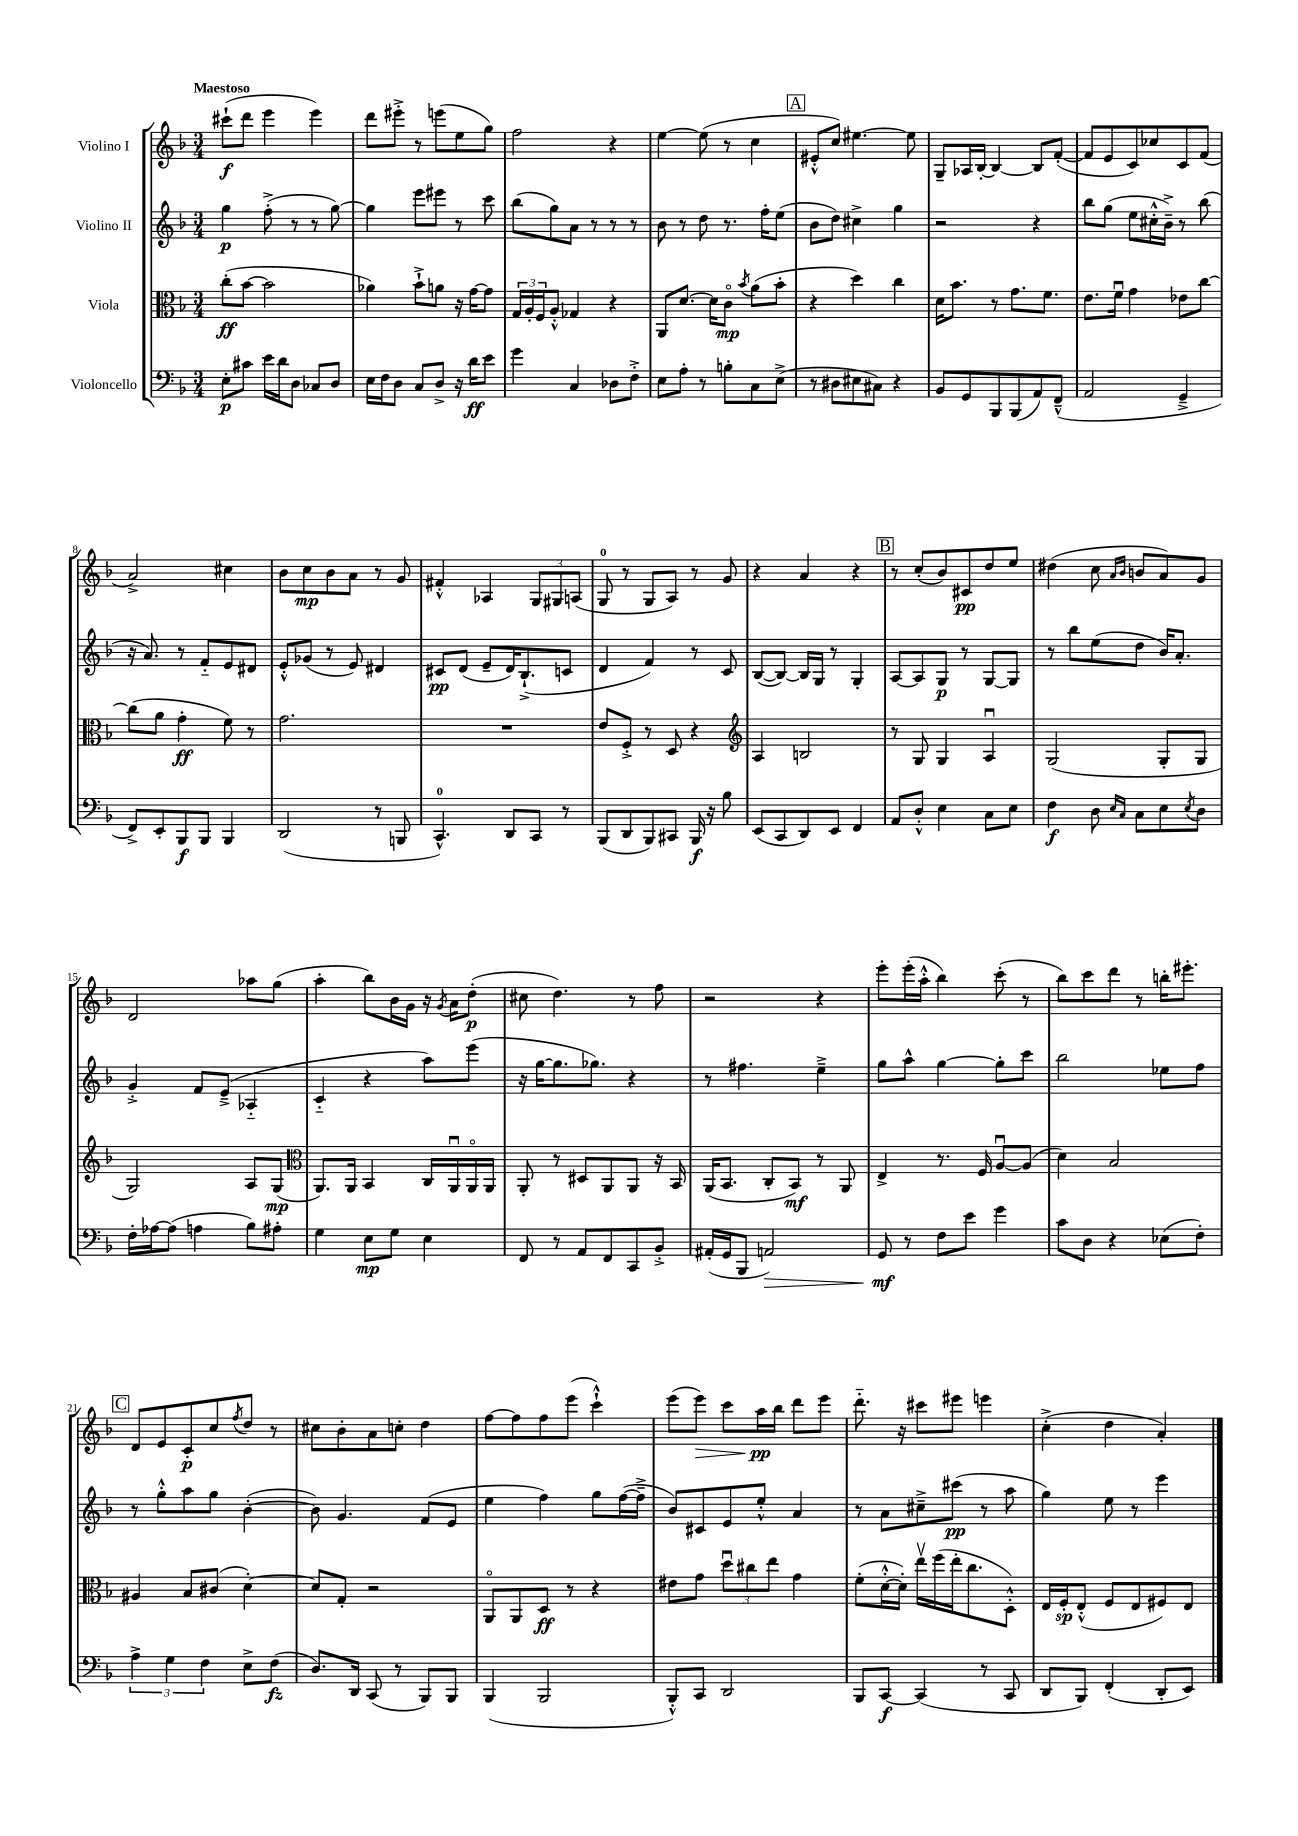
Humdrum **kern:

**kern	**kern	**kern	**kern
*staff4	*staff3	*staff2	*staff1
*clefF4	*clefC3	*clefG2	*clefG2
*k[b-]	*k[b-]	*k[b-]	*k[b-]
*M3/4	*M3/4	*M3/4	*M3/4
8E'	(8cc'	4gg	(8ccc#`
8c#	[8b-	.	8ddd
16e	2b-]	(8ff'^	4eee
16d	.	.	.
8D	.	8r	.
8C-	.	8r	4eee)
8D	.	[8gg)	.
=	=	=	=
16E	4a-)	4gg]	8ddd
16F	.	.	.
8D	.	.	8eee#'^
8C	8b-`^	8eee	8r
8D^	8a	8eee#	(8eee
16r	16r	8r	8ee
16d	[16g	.	.
8e	8g]	8ccc	8gg)
=	=	=	=
4g	24G	(8bb-	2ff
.	24A'	.	.
.	24F	.	.
.	8A'^^	8gg)	.
4C	4G-	8a	.
.	.	8r	.
8D-	4r	8r	4r
8F'^	.	8r	.
=	=	=	=
8E	8AA	8b-	[4ee
8A'	[8.d	8r	.
8r	.	8dd	(8ee]
.	16d]	.	.
8B'	8co	8.r	8r
.	8qb-	.	.
8C	(8a	.	4cc
.	.	16ff'	.
(8E^	8b-'	(8ee	.
=	=	=	=
8r	4r	8b-	8e#'^^
8D#	.	8dd)	8cc)
8E#	4dd)	4cc#^	[4.ee#
8C#)	.	.	.
4r	4cc	4gg	.
.	.	.	8ee#]
=	=	=	=
8BB-	16d	2r	8G~
.	8.b-	.	.
8GG	.	.	16A-
.	.	.	[16B-'
8BBB-	8r	.	4B-_
(8BBB-	8.g	.	.
8AA)	.	4r	8B-]
.	8.f	.	.
(8FF~^^	.	.	([8f'
=	=	=	=
2AA	8.e	8bb-	8f]
.	.	(8gg	8e
.	16fu	.	.
.	4g	8ee	8c)
.	.	16cc#'^^	8cc-
.	.	16b-~^)	.
4GG~^	8e-	8r	8c
.	[8cc	(8bb-	(8f
=	=	=	=
8FF^)	(8cc]	16r	2a^)
.	.	8.a)	.
8EE'	8a	.	.
8BBB-	4g'	8r	.
8BBB-	.	8f'~	.
4BBB-	8f)	8e	4cc#
.	8r	8d#	.
=	=	=	=
(2DD	2.g	8e'^^	8b-
.	.	(8g-	8cc
.	.	8r	8b-
.	.	8e)	8a
8r	.	4d#	8r
8BBB	.	.	8g
=	=	=	=
4.CC^^)	2.r	8c#	4f#'^^
.	.	(8d	.
.	.	8e~	4A-
8DD	.	16d)	.
.	.	(8.B-`^	.
8CC	.	.	12G
.	.	.	12G#
8r	.	8c	.
.	.	.	(12A
=	=	=	=
(8BBB-	8e	4d	8G
8DD	8F'^	.	8r
8BBB-)	8r	4f)	8G
8CC#	8D	.	8A)
16BBB-	4r	8r	8r
16r	.	.	.
8B-	.	8c	8g
=	=	=	=
*	*clefG2	*	*
(8EE	4A	([8B-	4r
8CC	.	8B-_)	.
8DD)	2B	16B-]	4a
.	.	16G	.
8EE	.	8r	.
4FF	.	4G'	4r
=	=	=	=
8AA	8r	[8A	8r
8D'^^	8G	8A]	(8cc'
4E	4G	8G	8b-)
.	.	8r	8c#
8C	4Au	[8G	8dd
8E	.	8G]	8ee
=	=	=	=
4F	(2G	8r	(4dd#
.	.	8bb-	.
8D	.	(8ee	8cc
16qqE	.	.	16qqa
16qqC	.	.	16qqb-
8C	.	8dd	8b
8E	8G'	16b-)	8a)
.	.	8.a'	.
8qE	.	.	.
8D	8G	.	8g
=	=	=	=
16F'	2G)	4g'^	2d
[16A-	.	.	.
(8A-]	.	.	.
4A	.	8f	.
.	.	(8e~^	.
8B-)	8A	4A-'~	8aa-
8A#'	(8G	.	(8gg
=	=	=	=
*	*clefC3	*	*
4G	8.AA)	4c'~	4aa'
.	16AA	.	.
8E	4BB-	4r	8bb-)
8G	.	.	16b-
.	.	.	16g
4E	16C	8aa)	16r
.	.	.	8qg
.	16AAu	.	16a
.	16AAo	(8eee	(8dd'
.	16AA	.	.
=	=	=	=
8FF	8AA'	16r	8cc#
.	.	[16gg	.
8r	8r	8.gg]	4.dd)
8AA	8D#	.	.
.	.	8.gg-)	.
8FF	8AA	.	.
8CC	8AA	4r	8r
8BB-'^	16r	.	8ff
.	16BB-	.	.
=	=	=	=
(16AA#'	(16AA	8r	2r
16GG	8.BB-	.	.
8BBB-	.	4.ff#	.
2AA)	8C'	.	.
.	8BB-)	.	.
.	8r	4ee~^	4r
.	8AA	.	.
=	=	=	=
8GG	4E^	8gg	8eee'
8r	.	8aa^^	(16eee'
.	.	.	16aa'^^
8F	8.r	[4gg	4bb-)
8e	.	.	.
.	16F	.	.
4g	[8Au	8gg']	(8ccc'
.	(8A]	8ccc	8r
=	=	=	=
8c	4d)	2bb-	8bb-)
8D	.	.	8ccc
4r	2B-	.	8ddd
.	.	.	8r
(8E-	.	8ee-	16bb'
.	.	.	8.eee#'
8F')	.	8ff	.
=	=	=	=
6A^	4A#	8r	8d
.	.	8gg'^^	8e
6G	.	.	.
.	8B-	8aa	8c'
6F	.	.	.
.	(8c#	8gg	8cc
.	.	.	8qff
8E^	[4d')	([4b-'	8dd
(8F	.	.	8r
=	=	=	=
8.D)	8d]	8b-])	8cc#
.	8G'	4.g	8b-'
16DD	.	.	.
(8CC	2r	.	8a
8r	.	.	8cc'
8BBB-)	.	(8f	4dd
8BBB-	.	8e	.
=	=	=	=
(4BBB-	8AAo	4ee	[8ff
.	8AA	.	8ff]
2BBB-	8D	4ff)	8ff
.	8r	.	(8eee
.	4r	8gg	4ccc`^^)
.	.	([16ff	.
.	.	16ff~^]	.
=	=	=	=
8BBB-'^^)	8e#	8b-)	(8eee
8CC	8g	8c#	8eee)
2DD	12ddu	8e	8ccc
.	12cc#	.	.
.	.	8ee'^^	16aa
.	12ee	.	.
.	.	.	16bb-
.	4g	4a	8ddd
.	.	.	8eee
=	=	=	=
8BBB-	(8f'	8r	8.ddd'~
[8CC	[16d'^^	8a	.
.	16d'])	.	16r
(4CC]	16eev	8cc#~^	8ccc#
.	(16ff	.	.
.	16ee'	(8ccc#	8eee#
.	8.cc	.	.
8r	.	8r	4eee
8CC	8D'^^)	8aa	.
=	=	=	=
8DD	16E	4gg)	(4cc'^
.	16F'	.	.
8BBB-)	(8E'^^	.	.
(4FF'	8F	8ee	4dd
.	8E	8r	.
8DD'	8F#)	4eee	4a')
8EE)	8E	.	.
==	==	==	==
*-	*-	*-	*-
